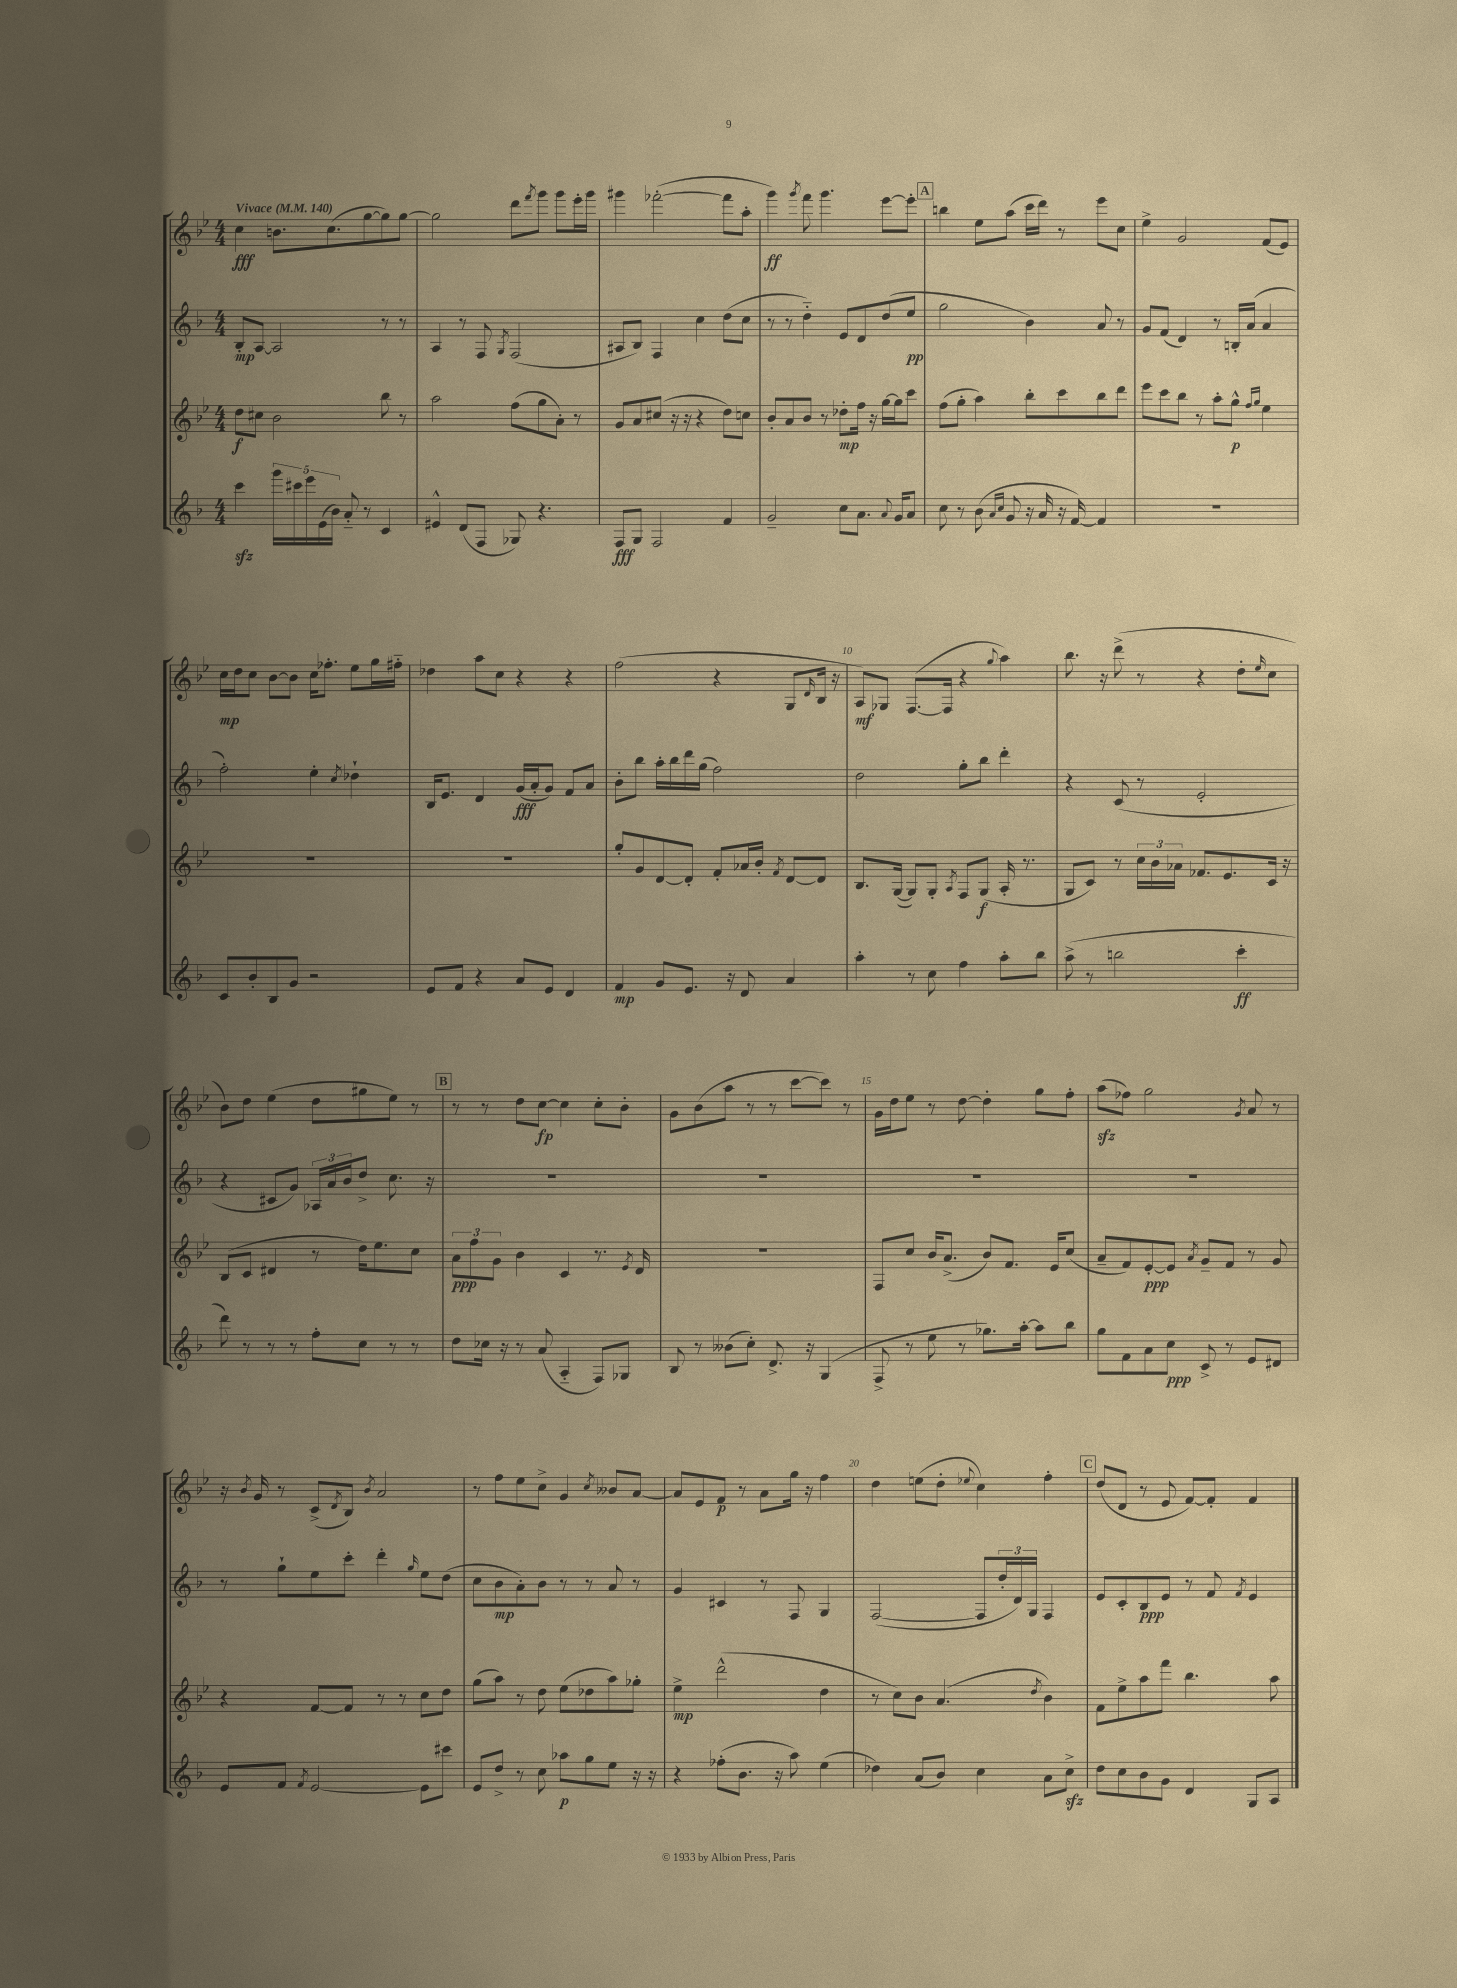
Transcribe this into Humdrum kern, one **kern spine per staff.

**kern	**kern	**kern	**kern
*staff4	*staff3	*staff2	*staff1
*clefG2	*clefG2	*clefG2	*clefG2
*k[b-]	*k[b-e-]	*k[b-]	*k[b-e-]
*M4/4	*M4/4	*M4/4	*M4/4
*MM140	*MM140	*MM140	*MM140
4ccc\	8dd\L	8B-'/L	4cc\
.	8cc#\J	[8A/J	.
20ggg\LL	2b-\	2A/]	8.b\L
20ccc#\	.	.	.
20eee\	.	.	.
(20e\	.	.	.
.	.	.	(8.cc\
20b-\JJ)	.	.	.
8a'~/	.	.	.
8r	.	.	[8gg\
4c/	8bb-\	8r	8gg\])
.	8r	8r	[8gg\J
=	=	=	=
4e#^^/	2aa\	4A/	2gg\]
(8d/L	.	8r	.
8F/J	.	8F/	.
.	.	8qG/	.
8G-/)	(8ff\L	(2F/	8ddd\L
.	.	.	8qfff/
4.r	8gg\	.	8ggg\J
.	8a'\J)	.	8ggg\L
.	8r	.	16eee-'\L
.	.	.	16ggg\JJ
=	=	=	=
8F/L	8g/L	8A#/L	4ggg#\
8G/J	8a/	8B-/J)	.
2F/	(8cc#/J	4F/	([2fff-'\
.	16r	.	.
.	16r	.	.
.	4r	4cc\	.
4f/	8dd\L)	(8dd\L	8fff-\]L
.	8cc\J	8cc\J	8aa'\J
=	=	=	=
2g~/	8b-'/L	8r	4ggg\)
.	8a/	8r	.
.	.	.	8qggg/
.	8b-/J	4dd'~\)	8fff\
.	8r	.	4.ggg\
8cc\L	8dd-'\L	8e/L	.
8.a\J	16ff\Jk	8d/	.
.	16r	.	.
.	[16gg\LL	(8dd/	[8eee-\L
8qqa/	.	.	.
16g/LK	16gg\]J	.	.
8a/J	8ccc\J	8ee/J	8eee-'\]J
=	=	=	=
8cc\	(8ff\L	2gg\	4bb\
8r	8gg'\J	.	.
(8b-\	4aa\)	.	8ee-\L
16qqa/LL	.	.	.
16qqcc/JJ	.	.	.
8g/	.	.	(8aa\J
16r	8bb-'\L	4b-\)	16ccc\LL
16a/	.	.	16ddd\JJ)
16r	8ccc\	.	8r
[16f/)	.	.	.
4f/]	8bb-\	8a/	8eee-\L
.	8ddd\J	8r	8cc\J
=	=	=	=
1r	8eee-\L	8g/L	4ee-^\
.	8ccc\	(8f/J	.
.	8bb-\J	4d/)	2g/
.	8r	.	.
.	8aa'\L	8r	.
.	8gg^^\J	16B'/LL	.
.	.	(16a/JJ	.
.	16qqff/LL	.	.
.	16qqgg/JJ	.	.
.	4ee-\	4a/	(8f/L
.	.	.	8e-/J)
=	=	=	=
8c/L	1r	2ff'\)	16cc\LL
.	.	.	16dd\J
8b-'/	.	.	8cc\J
8B-/	.	.	[8b-\L
8g/J	.	.	8b-\]J
2r	.	4ee'\	16cc\LK
.	.	.	8.ff-'\J
.	.	8qcc/	.
.	.	4dd-`\	8ee-\L
.	.	.	16gg\L
.	.	.	16ff#'~\JJ
=	=	=	=
8e/L	1r	16B-/LK	4dd-\
.	.	8.e/J	.
8f/J	.	.	.
4r	.	4d/	8aa\L
.	.	.	8cc\J
8a/L	.	(16g/LL	4r
.	.	16a'/J	.
8e/J	.	8g/J)	.
4d/	.	8f/L	4r
.	.	8a/J	.
=	=	=	=
4f/	8gg'/L	8b-'\L	(2ff\
.	8g/	8bb-\J	.
8g/L	[8d/	16aa'\LL	.
.	.	16bb-\	.
8.e/J	8d'/]J	16ddd\	.
.	.	(16gg\JJ	.
.	8f'/L	2ff\)	4r
16r	.	.	.
8d/	16a-/L	.	.
.	16b-'/JJ	.	.
.	8qf/	.	.
4a/	[8d/L	.	8G/L
.	.	.	16qqd/
.	8d/]J	.	16B-/Jk
.	.	.	16r
=	=	=	=
4aa'\	8.B-/L	2dd\	8A/L)
.	.	.	8G-/J
.	([16G/Jk	.	.
8r	8G/]L)	.	([8.F/L
8cc\	8G'/J	.	.
.	.	.	16F/]Jk
.	8qA/	.	.
4ff\	8F/L	8gg'\L	4r
.	(8G/J	8bb-\J	.
.	.	.	8qqgg/
8aa'\L	16A'/	4ddd'\	4aa\)
.	8.r	.	.
8bb-\J	.	.	.
=	=	=	=
(8aa^\	8G/L	4r	8.bb-\
8r	8c/J)	.	.
.	.	.	16r
2bb\	8r	(8c/	(8ddd^\
.	24cc\LL	8r	8r
.	24b-\	.	.
.	24a-\JJ	.	.
.	8.f-/L	2e'/	4r
.	8.e-/	.	.
4ccc'\	.	.	8dd'\L
.	.	.	16qqee-/
.	16c/Jk	.	8cc\J
.	16r	.	.
=	=	=	=
8ddd\)	(8B-/L	4r	8b-\L)
8r	8c/J	.	8dd\J
8r	4d#/	8c#/L	(4ee-\
8r	.	8g/J)	.
8ff'\L	8r	24A-/LL	8dd\L
.	.	24a/	.
.	.	24b-/J	.
8cc\J	16dd\LK)	8dd^/J	8gg#\
.	8.ee-\	.	.
8r	.	8.cc\	8ee-\J)
8r	8cc\J	.	8r
.	.	16r	.
=	=	=	=
8dd\L	12a\L	1r	8r
.	12ff\	.	.
16cc-\Jk	.	.	8r
.	12g\J	.	.
16r	.	.	.
8r	4b-\	.	8dd\L
(8a/	.	.	[8cc\J
4A'~/	4c/	.	4cc\]
8F/L)	8.r	.	8cc'\L
8G-/J	.	.	8b-'\J
.	8qe-/	.	.
.	16d/	.	.
=	=	=	=
8B-/	1r	1r	8g\L
8r	.	.	(8b-\
(8b--\L	.	.	8aa\J
8cc'\J)	.	.	8r
8.d^/	.	.	8r
.	.	.	[8ccc\L
16r	.	.	.
(4G/	.	.	8ccc\]J)
.	.	.	8r
=	=	=	=
8F^/	8F/L	1r	16g\LL
.	.	.	16dd\J
8r	8cc/J	.	8ee-\J
8ee\	16b-/LK	.	8r
.	(8.a^/J	.	.
8r	.	.	[8dd\
8.gg-\L)	8b-/L)	.	4dd'\]
.	8.f/J	.	.
[16aa'\Jk	.	.	.
8aa\]L	.	.	8gg\L
.	16e-/LK	.	.
8bb-\J	(8cc/J	.	8ff'\J
=	=	=	=
8gg\L	8a~/L	1r	(8aa\L
8f\	8f/)	.	8ff-\J)
8a\	[8e-'/	.	2gg\
8cc\J	8e-/]J	.	.
.	8qa/	.	.
8c^/	8g~/L	.	.
8r	8f/J	.	.
.	.	.	8qg/
8e/L	8r	.	8a/
8d#/J	8g/	.	8r
=	=	=	=
8e/L	4r	8r	16r
.	.	.	8qb-/
.	.	.	16g/
8f/J	.	8gg`\L	8r
8qf/	.	.	.
[2e/	[8f/L	8ee\	(8c^/L
.	.	.	8qd/
.	8f/]J	8ccc'\J	8B-/J)
.	.	.	8qb-/
.	8r	4ddd'\	2a/
.	8r	.	.
.	.	16qqgg/	.
8e\]L	8cc\L	8ee\L	.
8ccc#\J	8dd\J	(8dd\J	.
=	=	=	=
8e/L	(8gg\L	8cc\L	8r
8dd^/J	8aa\J)	8b-\	8ff\L
8r	8r	8a'\)	8ee-\
8cc\	8dd\	8b-\J	8cc^\J
8aa-\L	(8ee-\L	8r	4g/
8gg\	8dd-\	8r	.
.	.	.	8qcc/
8ee\J	8aa\)	8a/	8b--/L
16r	8gg-'\J	8r	[8a/J
16r	.	.	.
=	=	=	=
4r	4ee-^\	4g/	8a/]L
.	.	.	8e-/
(8ff-'\L	(2ddd^^\	4c#/	8f/J
8.b-\J	.	.	8r
.	.	8r	8a\L
16r	.	.	.
8aa\)	.	8F/	16gg\Jk
.	.	.	16r
(4ee\	4dd\	4G/	4ff\
=	=	=	=
4dd-\)	8r	([2F/	4dd\
.	8cc\L)	.	.
(8a/L	8b-\J	.	(8ee\L
8b-/J)	(4.a/	.	8dd'\J
.	.	.	8qqee-/
4cc\	.	8F/]L	4cc\)
.	.	24dd'/L	.
.	.	24d/)	.
.	.	24G/JJ	.
.	8qdd/	.	.
8a\L	4b-\)	4F/	4ff'\
8cc^\J	.	.	.
=	=	=	=
8dd\L	8f\L	8e/L	(8dd/L
8cc\	8ee-^\	8c'/	8d/J
8b-\	8aa\	8B-/	8r
8g\J	8fff\J	8e/J	8e-/
4d/	4.bb-\	8r	[8f/L)
.	.	8f/	8f'/]J
.	.	8qf/	.
8G/L	.	4e/	4f/
8A/J	8aa\	.	.
==	==	==	==
*-	*-	*-	*-
